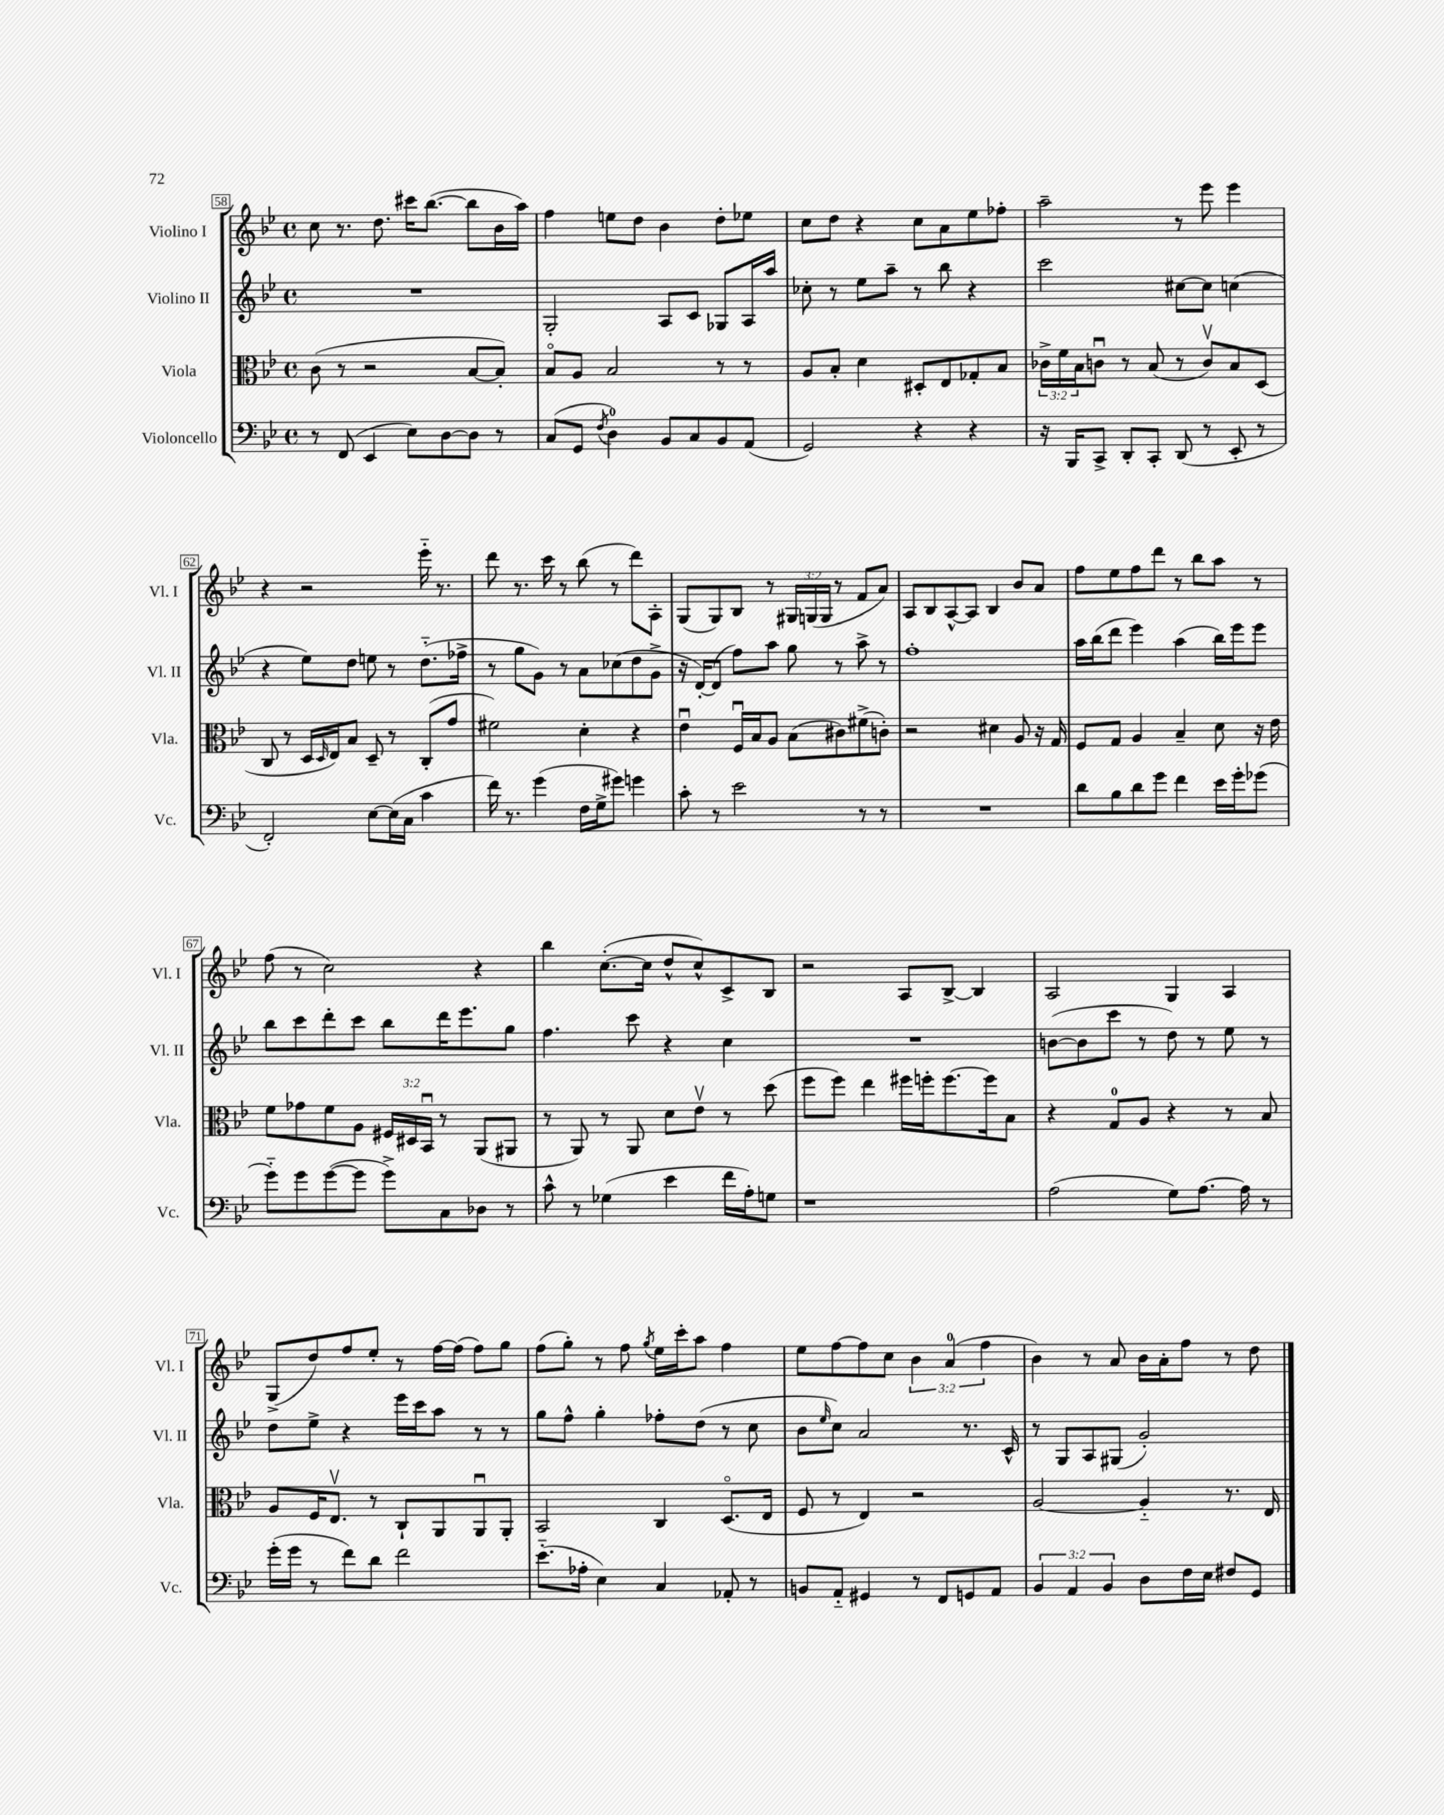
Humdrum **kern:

**kern	**kern	**kern	**kern
*part4	*part3	*part2	*part1
*staff4	*staff3	*staff2	*staff1
*I"Violoncello	*I"Viola	*I"Violino II	*I"Violino I
*I'Vc.	*I'Vla.	*I'Vl. II	*I'Vl. I
*clefF4	*clefC3	*clefG2	*clefG2
*k[b-e-]	*k[b-e-]	*k[b-e-]	*k[b-e-]
*M4/4	*M4/4	*M4/4	*M4/4
*met(c)	*met(c)	*met(c)	*met(c)
=58	=58	=58	=58
8r	(8c\	1r	8cc\
(8FF/	8r	.	8.r
4EE-/	2r	.	.
.	.	.	8.dd\
8E-\L)	.	.	16ccc#X\KL
.	.	.	([8.bb-\J
[8D\	.	.	.
8D\J]	[8B-/L	.	8bb-\L]
8r	8B-'/J])	.	16b-\L
.	.	.	16aa\JJ)
=59	=59	=59	=59
(8C/L	8B-/L	2G'/	4ff\
8GG/J	8A/J	.	.
8qF/	.	.	.
4D\)	2B-/	.	8een\L
.	.	.	8dd\J
8BB-/L	.	8A/L	4b-\
8C/	.	8c/J	.
8BB-/	8r	8G-X/L	8dd'\L
(8AA/J	8r	16A/L	8ee-X\J
.	.	16aa/JJ	.
=60	=60	=60	=60
2GG/)	8A/L	8cc-X'\	8cc\L
.	8B-'/J	8r	8dd\J
.	4d\	8ee-\L	4r
.	.	8aa~\J	.
4r	8D#X'/L	8r	8cc\L
.	8E-/	8bb-\	8a\
4r	8G-X'/	4r	8ee-\
.	8B-/J	.	8ff-X'\J
=61	=61	=61	=61
16r	24c-X^\LL	2ccc\	2aa~\
.	24f\	.	.
16BBB-/KL	.	.	.
.	24B-\J	.	.
8CC^/J	8cnu\J	.	.
8DD'/L	8r	.	.
8CC'/J	(8B-/	.	.
(8DD/	8r	[8cc#X\L	8r
8r	8cv/L)	8cc#\J]	8eee-\
8EE-'/	8B-/	(4ccn\	4eee-\
8r	(8D/J	.	.
!!LO:LB:g=z
=62	=62	=62	=62
2FF'/)	8C/	4r	4r
.	8r	.	.
.	16D/LL	8ee-\L)	2r
.	16qqD/	.	.
.	16E-/J)	.	.
.	8B-/J	8dd\J	.
[8E-\L	8D~/	8een\	.
(16E-\L]	8r	8r	.
16C\JJ	.	.	.
4c\	(8C'/L	(8.dd\L	16eee-\
.	.	.	8.r
.	8g/J	.	.
.	.	16ff-X^\Jk	.
=63	=63	=63	=63
16f\)	2f#X\)	8r	8ddd\
8.r	.	.	.
.	.	8gg\L	8.r
(4g\	.	8g\J)	.
.	.	.	16ccc\
.	.	8r	8r
16F\LL	4d'\	8a\L	(8bb-\
16G^\J	.	.	.
8g#X\J)	.	(8cc-X\	8r
4gn\	4r	8dd\	8ddd\L)
.	.	8g^\J	8A'\J
=64	=64	=64	=64
8c'\	4e-u\	16r	(8G/L
.	.	[16d'/KL)	.
8r	.	(8d/J]	8G/)
2e-\	16Fu/LL	8ff\L)	8B-/J
.	16B-/J	.	.
.	8A/J	8aa\J	8r
.	(8B-\L	8gg\	24G#X/LL
.	.	.	(24Gn/
.	.	.	24G/JJ
.	8c#X\)	8r	8r
8r	(8f#X^\	8aa^\	8f/L
8r	8cn'\J)	8r	8a/J)
=65	=65	=65	=65
1r	2r	1ff'	8A/L
.	.	.	8B-/
.	.	.	[8A^^/
.	.	.	8A/J]
.	4d#X\	.	4B-/
.	8A/	.	8b-/L
.	16r	.	8a/J
.	16G/	.	.
=66	=66	=66	=66
8d\L	8F/L	16aa\LL	8ff\L
.	.	(16bb-\J	.
8B-\	8G/J	8ddd\J	8ee-\
8d\	4A/	4eee-\)	8ff\
8g\J	.	.	8ddd\J
4f\	4B-~/	(4aa\	8r
.	.	.	8bb-\L
16e-\LL	8d\	16bb-\LL)	8aa\J
16g'\J	.	16eee-\J	.
(8g-X\J	16r	8eee-\J	8r
.	16e-\	.	.
!!LO:LB:g=z
=67	=67	=67	=67
8g\L)	8f\L	8bb-\L	(8ff\
8g\	8g-X\	8ccc\	8r
([8g\	8f\	8ddd'\	2cc\)
8g\J]	8A\J	8ccc\J	.
8g^\L)	24F#X/LL	8bb-\L	.
.	24D#X/	.	.
.	24BB-u/JJ	.	.
8C\	8r	16ddd\K	.
.	.	8.eee-\	.
8D-X\J	(8AA/L	.	4r
8r	8AA#X/J	8gg\J	.
=68	=68	=68	=68
8c^^\	8r	4.ff\	4bb-\
8r	8AA/)	.	.
(4G-X\	8r	.	([8.cc'\L
.	8AA/	8ccc\	.
.	.	.	16cc\Jk]
4e-\	8d\L	4r	8dd^^/L
.	8e-v\J	.	8cc^^/)
16f\LL	8r	4cc\	8c^/
16A'\J)	.	.	.
8Gn\J	(8dd\	.	8B-/J
=69	=69	=69	=69
1r	8ff\L	1r	2r
.	8ff\J)	.	.
.	4ee-\	.	.
.	16ff#X\LL	.	8A/L
.	16ffn'\J	.	.
.	[8.ff\	.	[8B-^/J
.	.	.	4B-/]
.	16ff\k]	.	.
.	8B-\J	.	.
=70	=70	=70	=70
(2A\	4r	([8bn\L	2A/
.	.	8b\]	.
.	8G/L	8ccc\J	.
.	8A/J	8r	.
8G\L)	4r	8dd\)	4G/
[8.A\J	.	8r	.
.	8r	8ee-\	4A/
16A\]	.	.	.
8r	8B-/	8r	.
!!LO:LB:g=z
=71	=71	=71	=71
(16g'\LL	8A/L	8dd\L	(8G^/L
16g\JJ	.	.	.
8r	16F/K	8ee-^\J	8dd/)
.	8.E-v/J	.	.
8f\L)	.	4r	8ff/
8d\J	8r	.	8ee-'/J
2f\	8C`/L	16eee-\LL	8r
.	.	16ccc\J	.
.	8AA/	8aa\J	[16ff\LL
.	.	.	(16ff\JJ]
.	8AAu/	8r	8ff\L)
.	8AA'/J	8r	8gg\J
=72	=72	=72	=72
(8.e-\L	2BB-/	8gg\L	(8ff\L
.	.	8ff^^\J	8gg'\J)
16A-X'\Jk	.	.	.
4E-\)	.	4gg'\	8r
.	.	.	8ff\
.	.	.	8qgg/
4C/	4C/	8ff-X'\L	16ee-\LL
.	.	.	16ccc'\J
.	.	(8dd\J	8aa\J
8AA-X'/	(8.D/L	8r	4ff\
8r	.	8cc\	.
.	16E-/Jk	.	.
=73	=73	=73	=73
8BBn/L	8F/	8b-\L	8ee-\L
.	.	16qqee-/	.
8AA/J	8r	8cc\J)	[8ff\
4GG#X/	4E-/)	2a/	8ff\]
.	.	.	8cc\J
8r	2r	.	6b-\
8FF/L	.	.	.
.	.	.	(6a/
8GGn/	.	8.r	.
.	.	.	6ff\
8AA/J	.	.	.
.	.	16c^^/	.
=74	=74	=74	=74
6BB-/	[2A/	8r	4b-\)
.	.	8G/L	.
6AA/	.	.	.
.	.	8A/	8r
6BB-/	.	.	.
.	.	(8G#X/J	8a/
8D\L	4A/]	2g'/)	16b-\LL
.	.	.	16a'\J
16F\L	.	.	8ff\J
16E-\JJ	.	.	.
8F#X/L	8.r	.	8r
8GG/J	.	.	8dd\
.	16E-/	.	.
==	==	==	==
*-	*-	*-	*-
